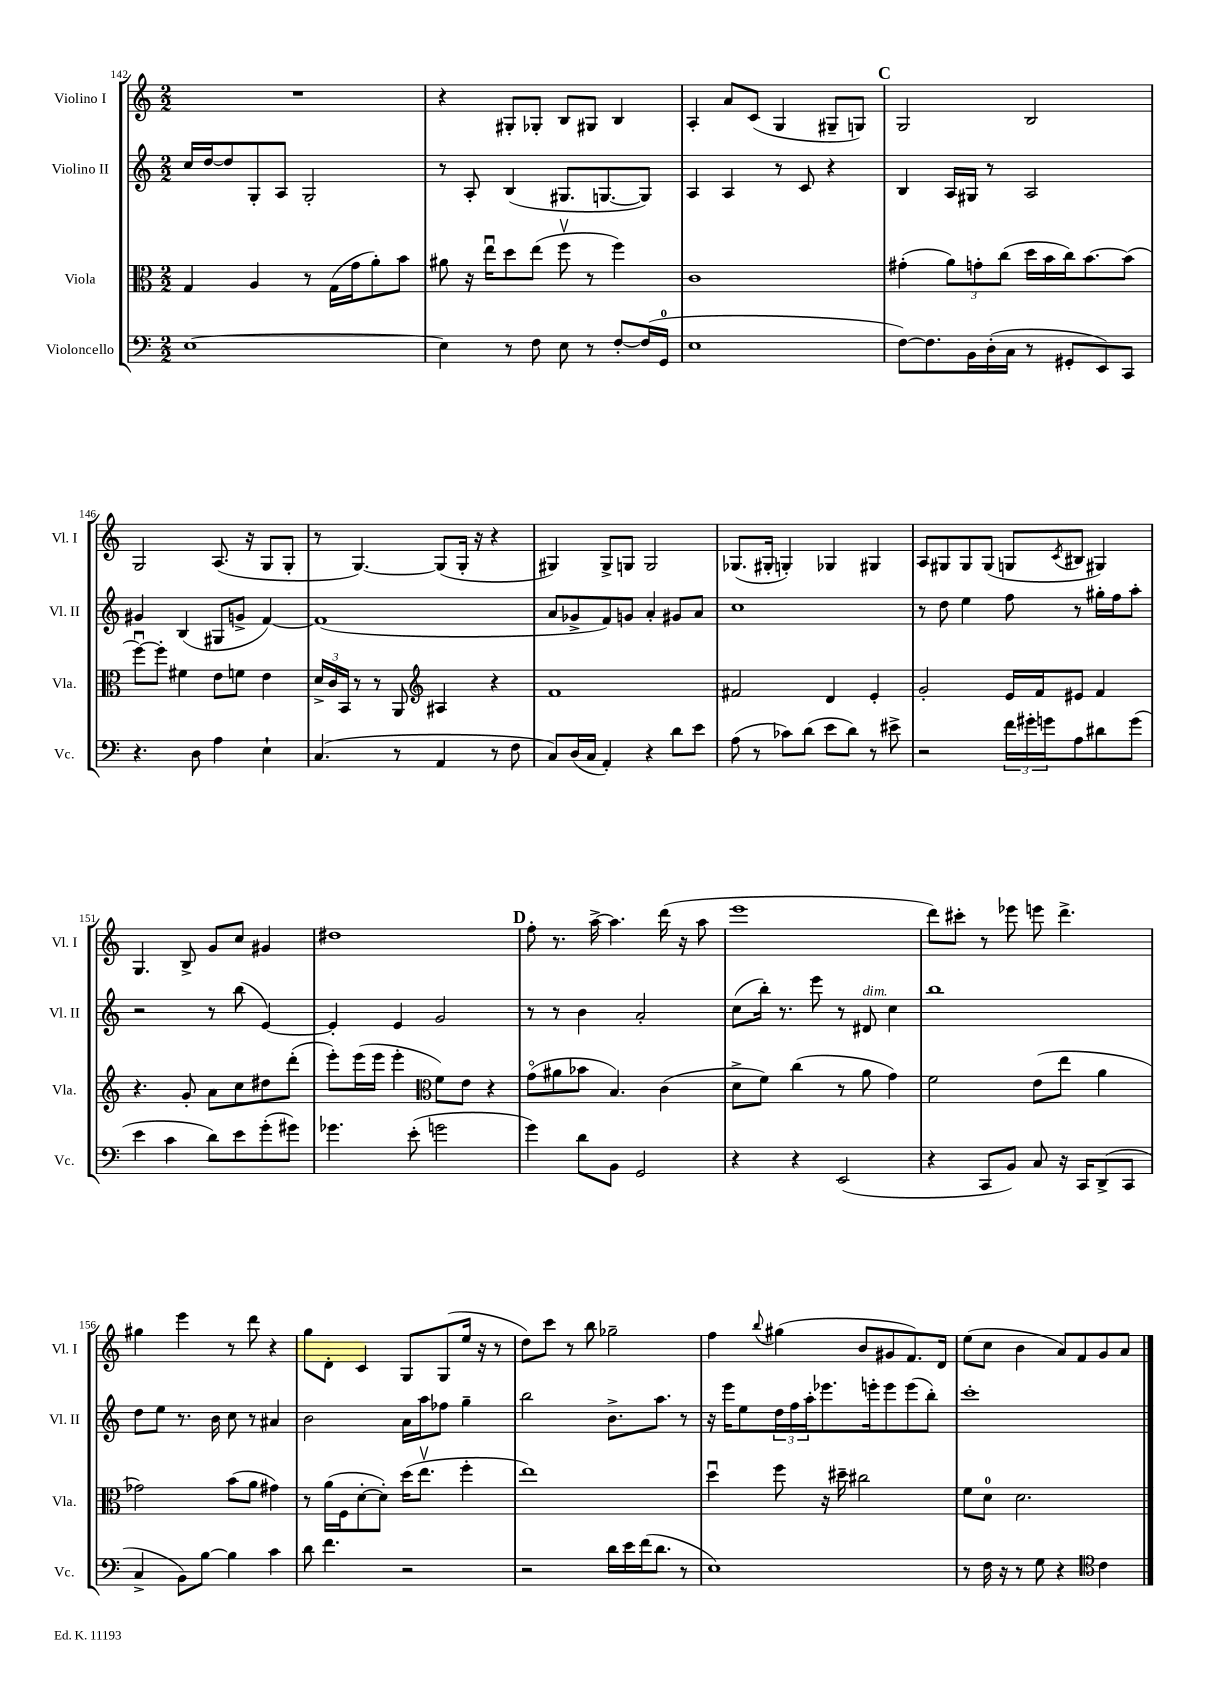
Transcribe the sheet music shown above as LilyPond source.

<<
\new StaffGroup <<
\new Staff = "s0" \with { instrumentName = "Violino I" shortInstrumentName = "Vl. I" } {
    \clef treble \key c \major \numericTimeSignature \time 2/2
    R1 |
    r4 gis8-. ges8-. b8 gis8 b4 |
    a4-. a'8 c'8( g4 gis8-- g8) |
    \mark \markup { \bold "C" } g2 b2 |
    g2 a8.( r16 g8 g8-. |
    r8 g4.~) g8( g16-. r16 r4 |
    gis4) gis8-> g8 g2 |
    ges8.( gis16-. g4-.) ges4 gis4 |
    a8 gis8 gis8 gis8( g8 \acciaccatura { c'8 } bis8 gis4) |
    g4. b8-> g'8 c''8 gis'4 |
    dis''1 |
    \mark \markup { \bold "D" } f''8-. r8. a''16~-> a''4. d'''16( r16 a''8 |
    e'''1 |
    d'''8) cis'''8-. r8 ees'''8 e'''8 d'''4.-> |
    gis''4 e'''4 r8 d'''8 r4 |
    g''8 d'8-. c'4 g8 g8( e''16 r16 r8 |
    d''8) c'''8 r8 b''8 ges''2-- |
    f''4 \appoggiatura { b''8 } gis''4( b'8 gis'8 f'8.) d'16 |
    e''8( c''8 b'4 a'8) f'8 g'8 a'8 \bar "|." |
}
\new Staff = "s1" \with { instrumentName = "Violino II" shortInstrumentName = "Vl. II" } {
    \clef treble \key c \major \numericTimeSignature \time 2/2
    c''16 d''16~ d''8 g8-. a8 g2-. |
    r8 a8-. b4( gis8. g8.~ g8) |
    a4 a4 r8 c'8 r4 |
    \mark \markup { \bold "C" } b4 a16 gis16 r8 a2 |
    gis'4 b4( gis8 g'8-> f'4~) |
    f'1( |
    a'8 ges'8-> f'8) g'8 a'4-. gis'8 a'8 |
    c''1 |
    r8 d''8 e''4 f''8 r8 gis''16-. f''16 a''8-. |
    r2 r8 b''8( e'4~) |
    e'4-. e'4 g'2 |
    \mark \markup { \bold "D" } r8 r8 b'4 a'2-. |
    c''8( b''16-.) r8. e'''8 r8 dis'8^\markup { \italic "dim." } c''4 |
    b''1 |
    d''8 e''8 r8. b'16 c''8 r8 ais'4 |
    b'2 a'16 a''16 fes''8 g''4-- |
    b''2 b'8.-> a''8. r8 |
    r16 e'''16 e''8 \tuplet 3/2 { d''16 f''16 a''16-. } ees'''8. e'''16-. e'''8 e'''8( b''8-.) |
    c'''1-. \bar "|." |
}
\new Staff = "s2" \with { instrumentName = "Viola" shortInstrumentName = "Vla." } {
    \clef alto \key c \major \numericTimeSignature \time 2/2
    g4 a4 r8 g16( g'16 a'8-.) b'8 |
    ais'8 r16 e''16\downbow d''8 e''8( f''8\upbow r8 f''4) |
    c'1 |
    \mark \markup { \bold "C" } gis'4-.( \tuplet 3/2 { a'8) g'8-. c''8( } d''16 b'16 c''16) b'8.~ b'8( |
    f''8~\downbow) f''8-. fis'4 e'8 f'8 e'4 |
    \tuplet 3/2 { d'16-> c'16 b,16 } r8 r8 a,8 \clef treble ais4 r4 |
    f'1 |
    fis'2 d'4 e'4-. |
    g'2-. e'16 f'16 eis'8 f'4 |
    r4. g'8-. a'8 c''8 dis''8 d'''8-.( |
    e'''8-.) e'''16( e'''16 e'''4-. \clef alto f'8) e'8 r4 |
    \mark \markup { \bold "D" } g'8\flageolet( ais'8 bes'8 b4.) c'4( |
    d'8-> f'8) c''4( r8 a'8 g'4) |
    f'2 e'8( e''8 a'4 |
    ges'2) b'8( a'8 gis'4) |
    r8 a'16( f16 d'8~-. d'8-.) d''16( e''8.\upbow f''4-. |
    e''1) |
    d''4\downbow f''8 r16 dis''16-- cis''2 |
    f'8 d'8-0 d'2. \bar "|." |
}
\new Staff = "s3" \with { instrumentName = "Violoncello" shortInstrumentName = "Vc." } {
    \clef bass \key c \major \numericTimeSignature \time 2/2
    e1~ |
    e4 r8 f8 e8 r8 f8~-. f16( g,16-0 |
    e1 |
    \mark \markup { \bold "C" } f8~) f8. b,16 d16-.( c16 r8 gis,8-. e,8) c,8 |
    r4. d8 a4 e4-! |
    c4.( r8 a,4 r8 f8 |
    c8) d16( c16 a,4-.) r4 d'8 e'8 |
    a8( r8 ces'8) d'8( e'8 d'8) r8 eis'8-> |
    r2 \tuplet 3/2 { f'16 gis'16-. g'16 } a8 dis'8 g'8( |
    e'4 c'4 d'8) e'8 g'8-.( gis'8) |
    ges'4. e'8-.( g'2 |
    \mark \markup { \bold "D" } g'4) d'8 b,8 g,2 |
    r4 r4 e,2( |
    r4 c,8 b,8) c8 r16 c,16 d,8->( c,8 |
    c4-> b,8) b8~ b4 c'4 |
    d'8 f'4. r2 |
    r2 d'16 e'16 f'16( d'8. r8 |
    e1) |
    r8 f16 r16 r8 g8 r4 \clef tenor c'4 \bar "|." |
}
>>
>>
\layout { \context { \Score currentBarNumber = #142 } }
